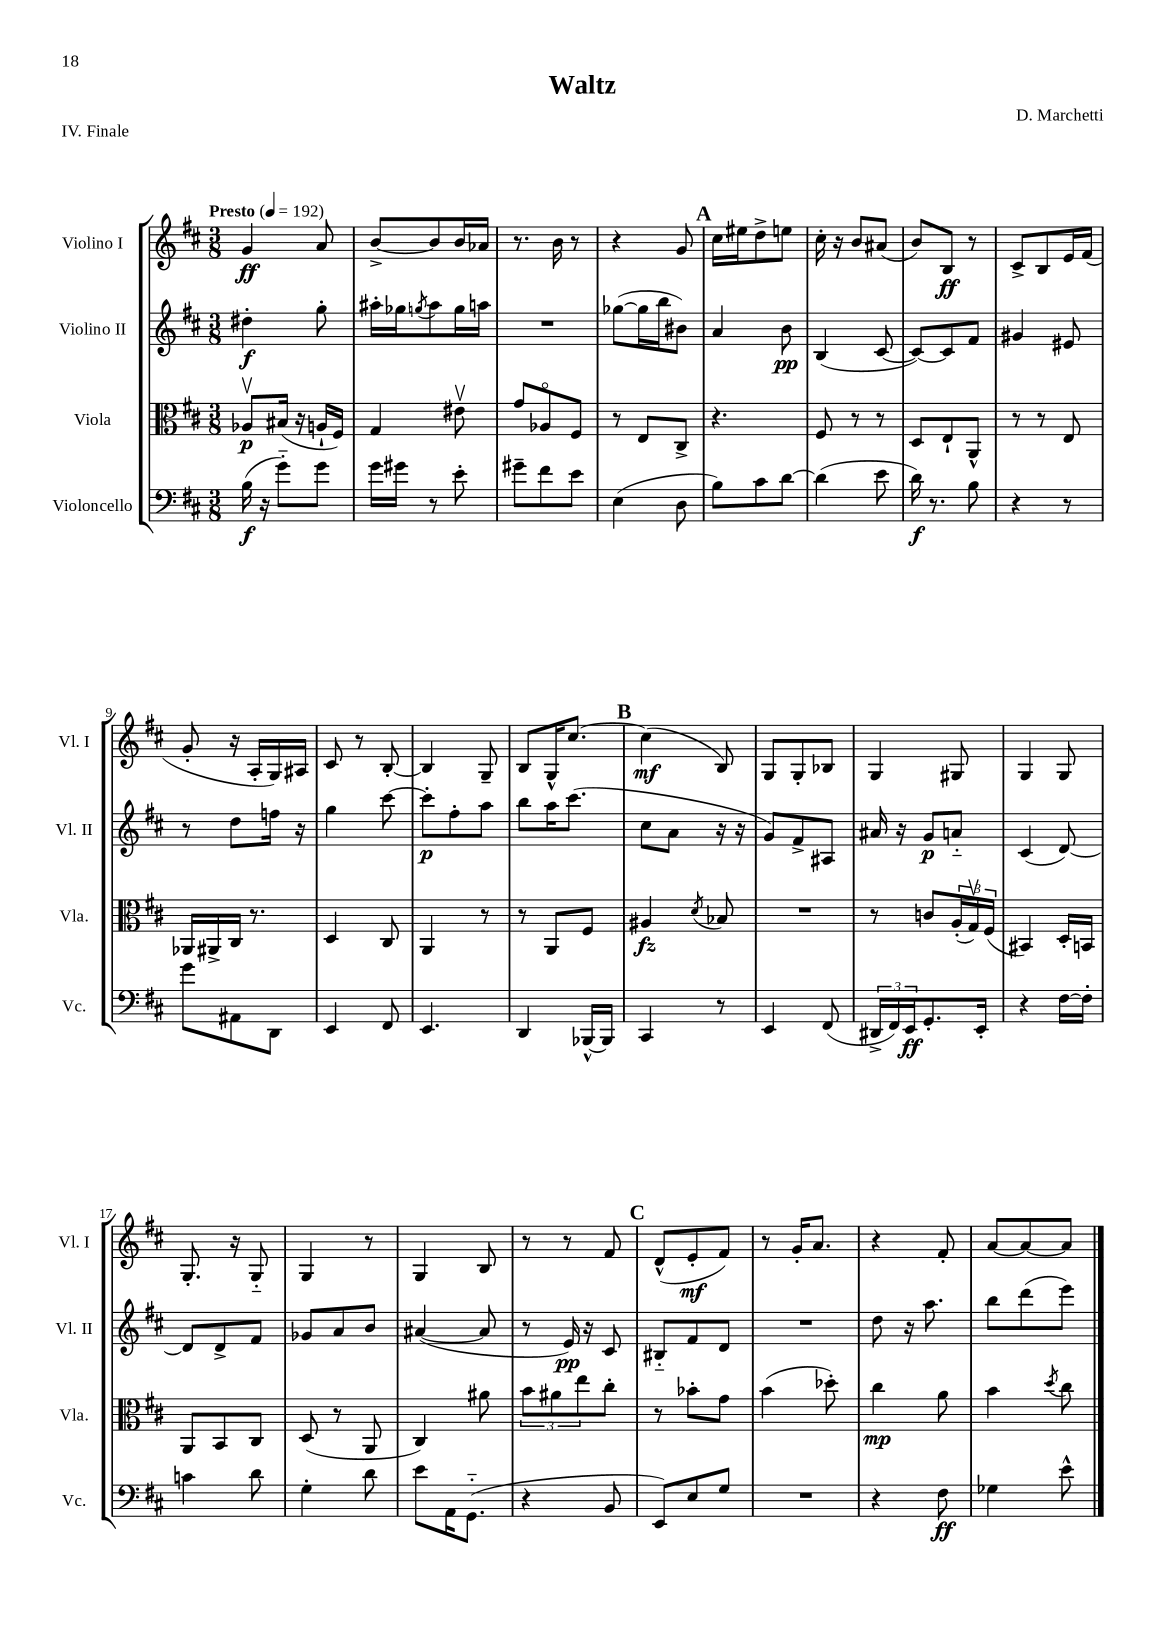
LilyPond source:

\header { title = "Waltz" composer = "D. Marchetti" piece = "IV. Finale" }
<<
\new StaffGroup <<
\new Staff = "s0" \with { instrumentName = "Violino I" shortInstrumentName = "Vl. I" } {
    \clef treble \key d \major \numericTimeSignature \time 3/8 \tempo "Presto" 4 = 192
    g'4\ff a'8 |
    b'8~-> b'8 b'16 aes'16 |
    r8. b'16 r8 |
    r4 g'8 |
    \mark \markup { \bold "A" } cis''16 eis''16 d''8-> e''8 |
    cis''16-. r16 b'8 ais'8( |
    b'8) b8\ff r8 |
    cis'8-> b8 e'16 fis'16( |
    g'8-. r16 a16-. g16) ais16 |
    cis'8 r8 b8~-. |
    b4 g8-- |
    b8 g16-^ cis''8.~ |
    \mark \markup { \bold "B" } cis''4\mf( b8) |
    g8 g8-. bes8 |
    g4 gis8 |
    g4 g8 |
    g8.-. r16 g8-_ |
    g4 r8 |
    g4 b8 |
    r8 r8 fis'8 |
    \mark \markup { \bold "C" } d'8-^( e'8-.\mf fis'8) |
    r8 g'16-. a'8. |
    r4 fis'8-. |
    a'8~ a'8~ a'8 \bar "|." |
}
\new Staff = "s1" \with { instrumentName = "Violino II" shortInstrumentName = "Vl. II" } {
    \clef treble \key d \major \numericTimeSignature \time 3/8
    dis''4-.\f g''8-. |
    ais''16-. ges''16 \acciaccatura { g''8 } ais''8 g''16 a''16 |
    R4. |
    ges''8~( ges''16 b''16 bis'8) |
    \mark \markup { \bold "A" } a'4 b'8\pp |
    b4( cis'8~ |
    cis'8~) cis'8 fis'8 |
    gis'4 eis'8 |
    r8 d''8 f''16 r16 |
    g''4 cis'''8~ |
    cis'''8-.\p fis''8-. a''8 |
    b''8 a''16 cis'''8.( |
    \mark \markup { \bold "B" } cis''8 a'8 r16 r16 |
    g'8) fis'8-> ais8 |
    ais'16 r16 g'8\p a'8-_ |
    cis'4( d'8~) |
    d'8 d'8-> fis'8 |
    ges'8 a'8 b'8 |
    ais'4~( ais'8 |
    r8 e'16\pp) r16 cis'8 |
    \mark \markup { \bold "C" } bis8-_ fis'8 d'8 |
    R4. |
    d''8 r16 a''8. |
    b''8 d'''8( e'''8) \bar "|." |
}
\new Staff = "s2" \with { instrumentName = "Viola" shortInstrumentName = "Vla." } {
    \clef alto \key d \major \numericTimeSignature \time 3/8
    aes8\upbow\p bis16( r16 a16-! fis16) |
    g4 eis'8\upbow |
    g'8 aes8\flageolet fis8 |
    r8 e8 cis8-> |
    \mark \markup { \bold "A" } r4. |
    fis8 r8 r8 |
    d8 e8-! a,8-^ |
    r8 r8 e8 |
    aes,16 ais,16-> cis16 r8. |
    d4 cis8 |
    a,4 r8 |
    r8 a,8 fis8 |
    \mark \markup { \bold "B" } ais4\fz \acciaccatura { d'8 } bes8 |
    R4. |
    r8 c'8 \tuplet 3/2 { a16-.( g16\upbow) fis16( } |
    bis,4) d16-. b,16 |
    a,8 b,8 cis8 |
    d8( r8 a,8 |
    cis4) ais'8 |
    \tuplet 3/2 { b'8 ais'8 e''8 } cis''8-. |
    \mark \markup { \bold "C" } r8 bes'8-. g'8 |
    b'4( des''8-.) |
    cis''4\mp a'8 |
    b'4 \acciaccatura { d''8 } cis''8 \bar "|." |
}
\new Staff = "s3" \with { instrumentName = "Violoncello" shortInstrumentName = "Vc." } {
    \clef bass \key d \major \numericTimeSignature \time 3/8
    b16\f( r16 g'8-_) g'8 |
    g'16 gis'16 r8 e'8-. |
    gis'8-- fis'8 e'8 |
    e4( d8 |
    \mark \markup { \bold "A" } b8) cis'8 d'8~ |
    d'4( e'8 |
    d'16\f) r8. b8 |
    r4 r8 |
    g'8 ais,8 d,8 |
    e,4 fis,8 |
    e,4. |
    d,4 bes,,16~-^ bes,,16 |
    \mark \markup { \bold "B" } cis,4 r8 |
    e,4 fis,8( |
    \tuplet 3/2 { dis,16-> fis,16) e,16\ff } g,8.-. e,16-. |
    r4 fis16~ fis16-. |
    c'4 d'8 |
    g4-. d'8 |
    e'8 a,16 g,8.-_( |
    r4 b,8 |
    \mark \markup { \bold "C" } e,8) e8 g8 |
    R4. |
    r4 fis8\ff |
    ges4 e'8-^ \bar "|." |
}
>>
>>
